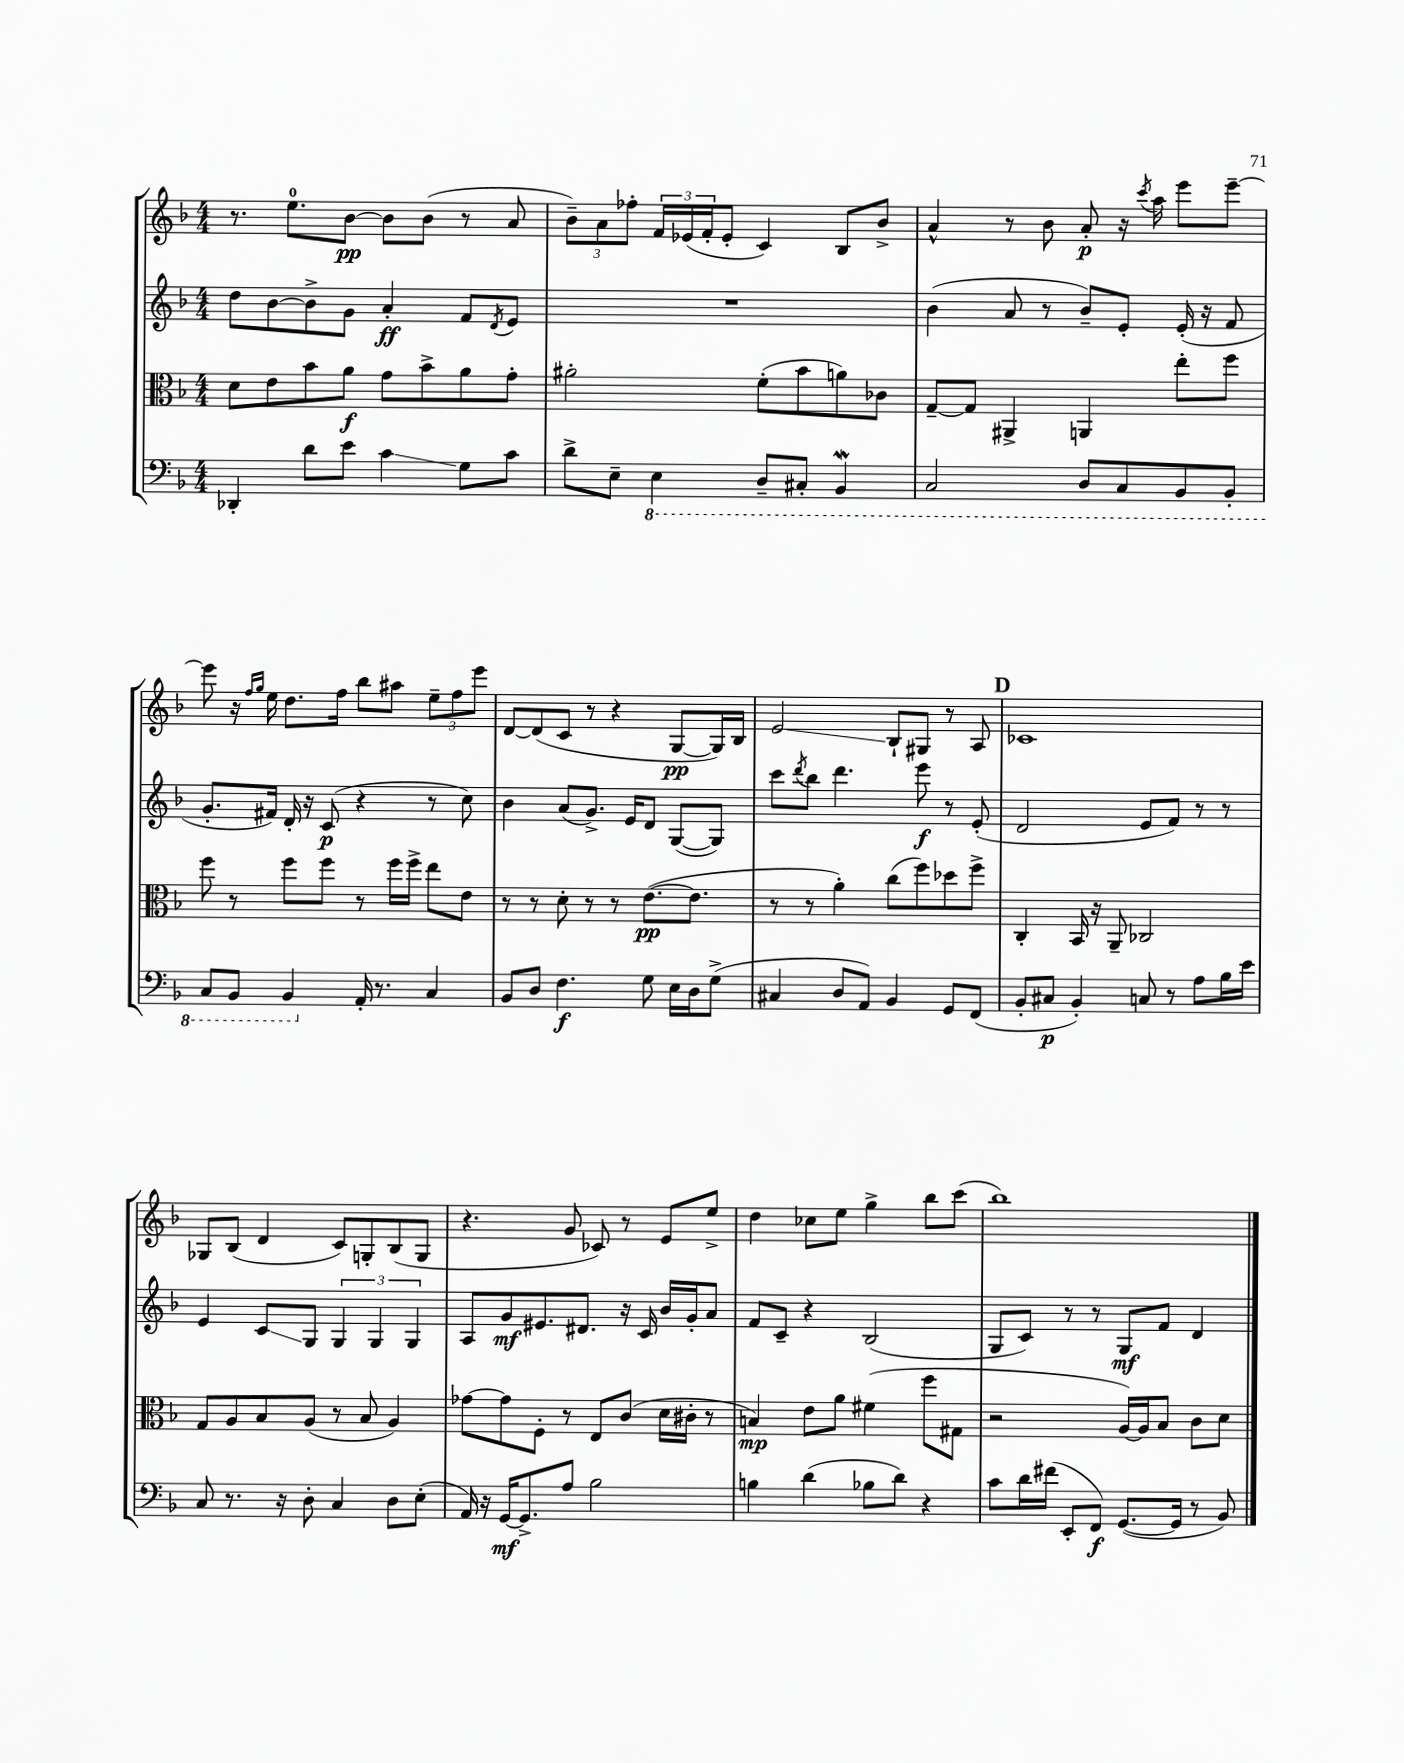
<<
\new StaffGroup <<
\new Staff = "s0" {
    \clef treble \key f \major \numericTimeSignature \time 4/4
    r8. e''8.-0 bes'8~\pp bes'8 bes'8( r8 a'8 |
    \tuplet 3/2 { bes'8--) a'8 fes''8-. } \tuplet 3/2 { f'16 ees'16( f'16-. } ees'8-. c'4) bes8 bes'8-> |
    a'4-^ r8 bes'8 a'8-.\p r16 \acciaccatura { c'''8 } a''16 e'''8 e'''8~-- |
    e'''8 r16 \grace { f''16 g''16 } e''16 d''8. f''16 bes''8 ais''8 \tuplet 3/2 { e''8-- f''8 e'''8 } |
    d'8~ d'8( c'8 r8 r4 g8~\pp g16) bes16 |
    e'2\glissando bes8-! gis8 r8 a8 |
    \mark \markup { \bold "D" } ces'1 |
    ges8 bes8( d'4 c'8) g8-. bes8( g8 |
    r4. g'8 ces'8) r8 e'8 e''8-> |
    d''4 ces''8 e''8 g''4-> bes''8 c'''8( |
    bes''1) \bar "|." |
}
\new Staff = "s1" {
    \clef treble \key f \major \numericTimeSignature \time 4/4
    d''8 bes'8~ bes'8-> g'8 a'4-.\ff f'8 \acciaccatura { d'8 } e'8 |
    R1 |
    bes'4( a'8 r8 bes'8--) e'8-. e'16-.( r16 f'8 |
    g'8.-. fis'16) d'16-. r16 c'8\p( r4 r8 c''8) |
    bes'4 a'8( g'8.->) e'16 d'8 g8~( g8) |
    c'''8 \acciaccatura { d'''8 } bes''8 d'''4. e'''8\f r8 e'8-.( |
    \mark \markup { \bold "D" } d'2 e'8 f'8) r8 r8 |
    e'4 c'8\glissando g8 \tuplet 3/2 { g4 g4 g4 } |
    a8 g'8\mf eis'8. dis'8. r16 c'16 bes'16 g'16-. a'8 |
    f'8 c'8-- r4 bes2( |
    g8 c'8) r8 r8 g8\mf f'8 d'4 \bar "|." |
}
\new Staff = "s2" {
    \clef alto \key f \major \numericTimeSignature \time 4/4
    d'8 e'8 bes'8 a'8\f g'8 bes'8-> a'8 g'8-. |
    ais'2-. f'8-.( bes'8 a'8) ces'8 |
    g8~-- g8 ais,4-> a,4 e''8-. f''8 |
    f''8 r8 f''8 f''8 r8 f''16 f''16-> e''8 e'8 |
    r8 r8 d'8-. r8 r8 e'8.~\pp( e'8. |
    r8 r8 a'4-.) c''8( f''8) des''8 f''8-> |
    \mark \markup { \bold "D" } c4-. bes,16 r16 a,8-- ces2 |
    g8 a8 bes8 a8( r8 bes8 a4) |
    ges'8~ ges'8 f8-. r8 e8 c'8( d'16 cis'16-. r8 |
    b4\mp) e'8 a'8 fis'4( f''8 gis8 |
    r2 a16~) a16 bes8 c'8 d'8 \bar "|." |
}
\new Staff = "s3" {
    \clef bass \key f \major \numericTimeSignature \time 4/4
    des,4-. d'8 e'8 c'4\glissando g8 c'8 |
    d'8-> e8-- \ottava #-1 e,4 d,8-- cis,8-. bes,,4\mordent |
    c,2 d,8 c,8 bes,,8 bes,,8-. |
    c,8 bes,,8 bes,,4 \ottava #0 a,16-. r8. c4 |
    bes,8 d8 f4.\f g8 e16 d16 g8->( |
    cis4 d8 a,8) bes,4 g,8 f,8( |
    \mark \markup { \bold "D" } bes,8-. cis8\p bes,4-.) c8 r8 a8 bes16 e'16 |
    c8 r8. r16 d8-. c4 d8 e8-.( |
    a,16) r16 g,16~\mf g,8.-> a8 bes2 |
    b4 d'4( bes8 d'8) r4 |
    c'8 d'16 fis'16( e,8-. f,8\f) g,8.~( g,16 r8 bes,8) \bar "|." |
}
>>
>>
\layout { \context { \Score \remove "Bar_number_engraver" } }
